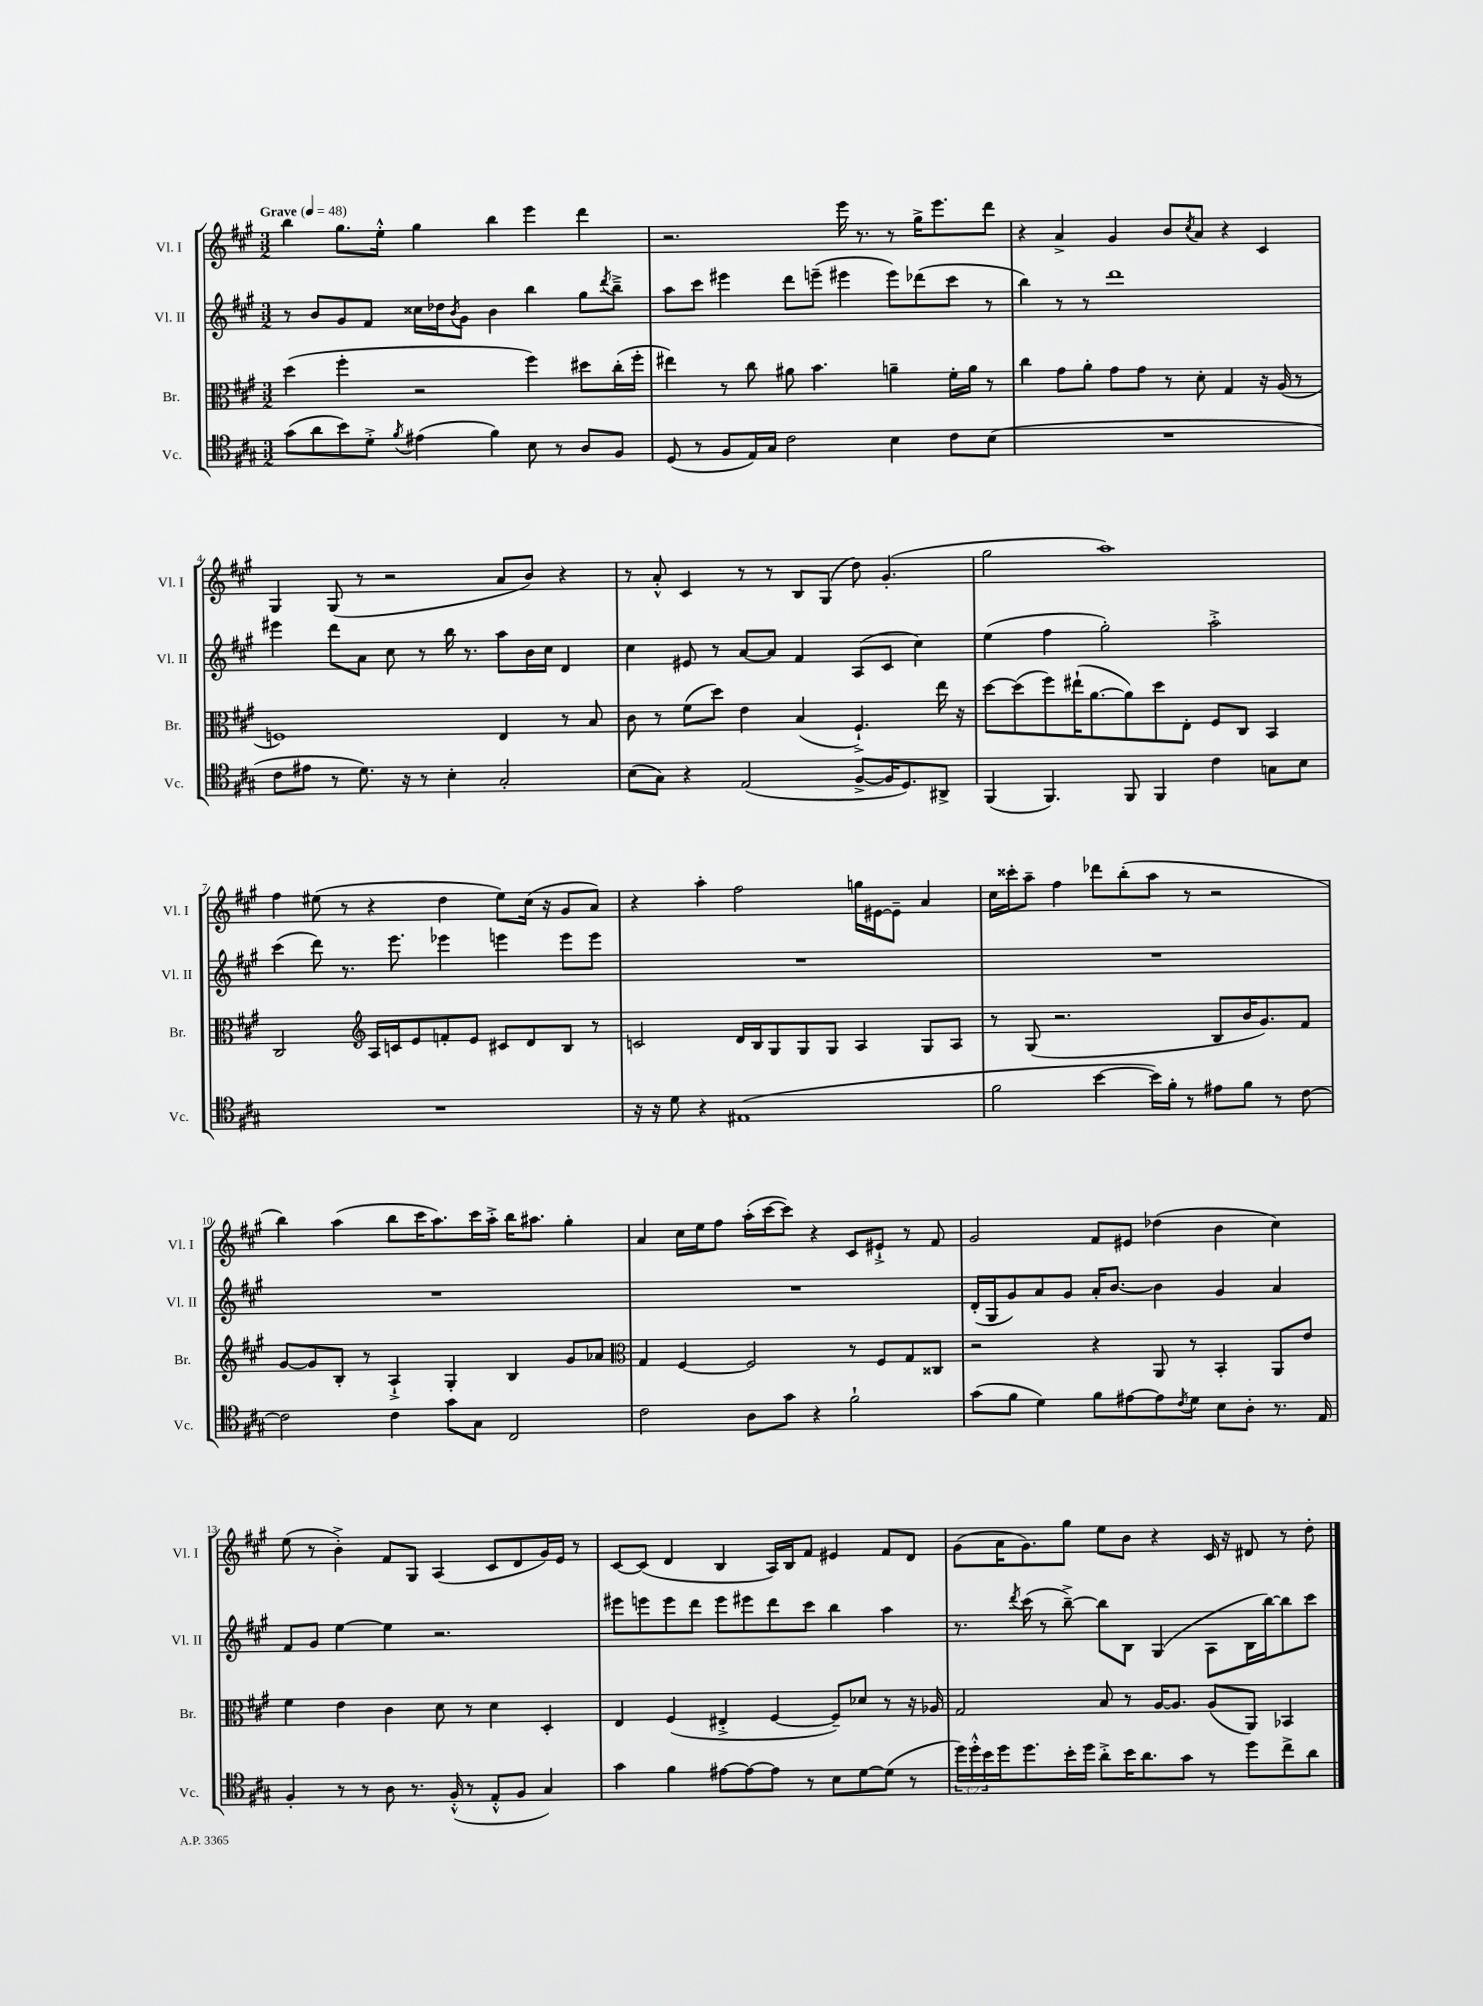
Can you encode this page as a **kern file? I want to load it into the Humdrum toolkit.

**kern	**kern	**kern	**kern
*part4	*part3	*part2	*part1
*staff4	*staff3	*staff2	*staff1
*I"Vc.	*I"Br.	*I"Vl. II	*I"Vl. I
*I'Vc.	*I'Br.	*I'Vl. II	*I'Vl. I
*clefC4	*clefC3	*clefG2	*clefG2
*k[f#c#g#]	*k[f#c#g#]	*k[f#c#g#]	*k[f#c#g#]
*M3/2	*M3/2	*M3/2	*M3/2
*MM48	*MM48	*MM48	*MM48
=1	=1	=1	=1
!	!	!	!LO:TX:a:B:t=Grave
(8g#\L	(4dd\	8r	4bb\
8a\	.	8b/L	.
8b\)	4ff#'\	8g#/	8.gg#\L
8d'^\J	.	8f#/J	.
.	.	.	16ee'^^\Jk
8qf#/	.	.	.
(4e#X\	2r	16cc##X\LL	4gg#\
.	.	16dd-X\J	.
.	.	8qb/	.
.	.	8g#\J	.
4f#\)	.	4b\	4bb\
8B\	4ff#\)	4bb\	4eee\
8r	.	.	.
8A/L	8dd#X\L	8gg#\L	4ddd\
.	.	8qddd/	.
8F#/J	(16cc#'\L	8bb~^\J	.
.	16ff#'\JJ	.	.
=2	=2	=2	=2
(8D/	4ee#X\)	8aa\L	2.r
8r	.	8ccc#\J	.
8F#/L	8r	4eee#X\	.
16E/L)	8cc#\	.	.
16G#/JJ	.	.	.
2c#\	8a#X\	8ddd\L	.
.	4.b\	(8eeen~\J	.
.	.	4eee#X\	16eee\
.	.	.	8.r
4B\	4an~\	8eee#\L)	8r
.	.	(8ddd-X\	16gg#^\KL
.	.	.	8.eee\
8c#\L	16f#'\LL	8ccc#\J	.
.	16a\JJ	.	.
(8B\J	8r	8r	8ddd\J
=3	=3	=3	=3
1.r	4cc#\	4bb\)	4r
.	8g#\L	8r	4a^/
.	8a'\J	8r	.
.	8g#\L	1ddd	4g#/
.	8g#\J	.	.
.	8r	.	8b/L
.	.	.	8qcc#/
.	8d'\	.	8a/J
.	4G#/	.	4r
.	16r	.	4c#/
.	(16A/	.	.
.	8r	.	.
!!LO:LB:g=z
=4	=4	=4	=4
8c#\L	1Fn)	4eee#X\	4G#/
8e#X\J	.	.	.
8r	.	8ddd\L	(8G#/
8.d\)	.	8a\J	8r
.	.	8cc#\	2r
16r	.	.	.
8r	.	8r	.
4B'\	.	16bb\	.
.	.	8.r	.
2G#'/	4E/	8aa\L	8a/L
.	.	16b\L	8b/J)
.	.	16cc#\JJ	.
.	8r	4d/	4r
.	8B/	.	.
=5	=5	=5	=5
(8B\L	8c#\	4cc#\	8r
8G#\J)	8r	.	8a'^^/
4r	(8f#\L	8e#X/	4c#/
.	8dd\J)	8r	.
(2E/	4e\	[8a/L	8r
.	.	8a/J]	8r
.	(4B/	4f#/	8B/L
.	.	.	(8G#/J
[8F#^/L	4.F#`^/)	(8A/L	8dd\)
16F#/K]	.	8c#/J	(4.g#'/
8.D/)	.	.	.
.	.	4cc#\)	.
8AA#X^/J	16ee\	.	.
.	16r	.	.
=6	=6	=6	=6
(4FF#/	[8dd\L	(4ee\	2gg#\
.	(8dd\]	.	.
4.FF#/)	8ff#\)	4ff#\	.
.	(16ee#X`\K	.	.
.	[8.a\	.	.
.	.	2gg#'\)	1aa)
8FF#/	8a\])	.	.
4FF#/	8dd\	.	.
.	8E'\J	.	.
4c#\	8F#/L	2aa'^\	.
.	8C#/J	.	.
8Gn\L	4BB/	.	.
8B\J	.	.	.
!!LO:LB:g=z
=7	=7	=7	=7
1.r	2C#/	(4ccc#\	4ff#\
.	.	8ddd\)	(8ee#X\
.	.	8.r	8r
*	*clefG2	*	*
.	16A/LL	.	4r
.	16cn/J	8.eee\	.
.	8e/	.	.
.	8fn'/	4eee-X\	4dd\
.	8e/J	.	.
.	8c#X/L	4eeen\	8ee#\L)
.	8d/	.	(16cc#\Jk
.	.	.	16r
.	8B/J	8eee\L	8g#/L
.	8r	8eee\J	8a/J)
=8	=8	=8	=8
16r	2cn/	1.r	4r
16r	.	.	.
8d\	.	.	.
4r	.	.	4aa'\
(1E#X	16d/LL	.	2ff#\
.	16B/J	.	.
.	8G#/	.	.
.	8G#/	.	.
.	8G#/J	.	.
.	4A/	.	16ggn\LL
.	.	.	[16e#X\J
.	.	.	8e#~\J]
.	8G#/L	.	4a/
.	8A/J	.	.
=9	=9	=9	=9
2f#\	8r	1.r	16cc#\LL
.	.	.	16ccc##X'\J
.	(8G#/	.	8aa~\J
.	2.r	.	4ff#\
[4b\	.	.	8ddd-X\L
.	.	.	(8bb'\
16b\LL])	.	.	8aa\J
16f#'\JJ	.	.	.
8r	.	.	8r
8e#X\L	8B/L	.	2r
8f#\J	16b/K	.	.
.	8.g#/)	.	.
8r	.	.	.
[8c#\	8f#/J	.	.
!!LO:LB:g=z
=10	=10	=10	=10
2c#\]	[8g#/L	1.r	4bb\)
.	8g#/]	.	.
.	8B'/J	.	(4aa\
.	8r	.	.
4c#\	4A`^/	.	8bb\L
.	.	.	16ccc#\K
.	.	.	8.aa\)
8g#\L	4G#'/	.	.
8G#\J	.	.	16ccc#\L
.	.	.	16aa'^\JJ
2C#/	4B/	.	16bb\KL
.	.	.	8.aa#X\J
.	8g#/L	.	4gg#'\
.	8a-X/J	.	.
=11	=11	=11	=11
*	*clefC3	*	*
2c#\	4G#/	1.r	4a/
.	[4F#/	.	16cc#\LL
.	.	.	16ee\J
.	.	.	8ff#\J
8A\L	2F#/]	.	(16aa'\LL
.	.	.	[16ccc#\J
8g#\J	.	.	8ccc#\J])
4r	.	.	4r
2f#`\	8r	.	8c#/L
.	8F#/L	.	8e#X`^/J
.	8G#/	.	8r
.	8C##X/J	.	8f#/
=12	=12	=12	=12
(8g#\L	2r	(16d'/LL	2g#/
.	.	16G#/J	.
8f#\J	.	8g#/)	.
4d\)	.	8a/	.
.	.	8g#/J	.
8f#\L	4r	16a'/KL	8f#/L
.	.	[8.b/J	.
[8e#X\	.	.	8e#X/J
8e#\]	8AA/	4b\]	(4dd-X\
8qc#/	.	.	.
8d\J	8r	.	.
8B\L	4BB'/	4g#/	4b\
8A'\J	.	.	.
8.r	8AA/L	4a/	4cc#\)
.	8e/J	.	.
16E/	.	.	.
!!LO:LB:g=z
=13	=13	=13	=13
4F#'/	4f#\	8f#/L	(8ee\
.	.	8g#/J	8r
8r	4e\	[4ee\	4b'^\)
8r	.	.	.
8A\	4c#\	4ee\]	8f#/L
8.r	.	.	8G#/J
.	8d\	2.r	(4A/
(16F#'^^/	.	.	.
8r	8r	.	.
8E'^^/L	4d\	.	8c#/L
8F#/J	.	.	8d/
4G#/)	4D'/	.	16g#/L)
.	.	.	16e/JJ
.	.	.	8r
=14	=14	=14	=14
4g#\	4E/	8eee#X\L	[8c#/L
.	.	8eeen\	(8c#/J]
4f#\	(4F#/	8eee\	4d/
.	.	8ddd\J	.
[8e#X\L	4E#X'^/	8eee\L	4B/
8e#\_	.	8eee#X\	.
8e#\J]	[4F#/	8ddd\	16A/LL)
.	.	.	16B/J
8r	.	8ccc#\J	8f#/J
8B\L	8F#~/L])	4bb\	4e#X/
[8d\	8d-X/J	.	.
(8d\J]	8r	4aa\	8f#/L
8r	16r	.	8d/J
.	16A-X/	.	.
=15	=15	=15	=15
24dd\LL)	2G#/	8.r	(8g#\L
24dd'^^\	.	.	.
24b\	.	.	.
16dd\J	.	.	16a\K
.	.	8qddd/	.
8.dd\	.	(16ccc#\	8.g#\)
.	.	8r	.
16b'\L	.	[8bb~^\)	8gg#\J
16dd\JJ	.	.	.
8a'^\L	8B/	8bb\L]	8ee\L
16b\K	8r	8B\J	8b\J
8.a\	.	.	.
.	[16A/KL	(4G#/	4r
.	8.A/J]	.	.
8g#\J	.	.	.
8r	(8A/L	8A\L	16c#/
.	.	.	16r
8dd\L	8AA/J)	16B\L	8d#X/
.	.	[16bb\J)	.
8cc#^\	4BB-X/	8bb\]	8r
8a\J	.	8ccc#\J	8dd'\
==	==	==	==
*-	*-	*-	*-
